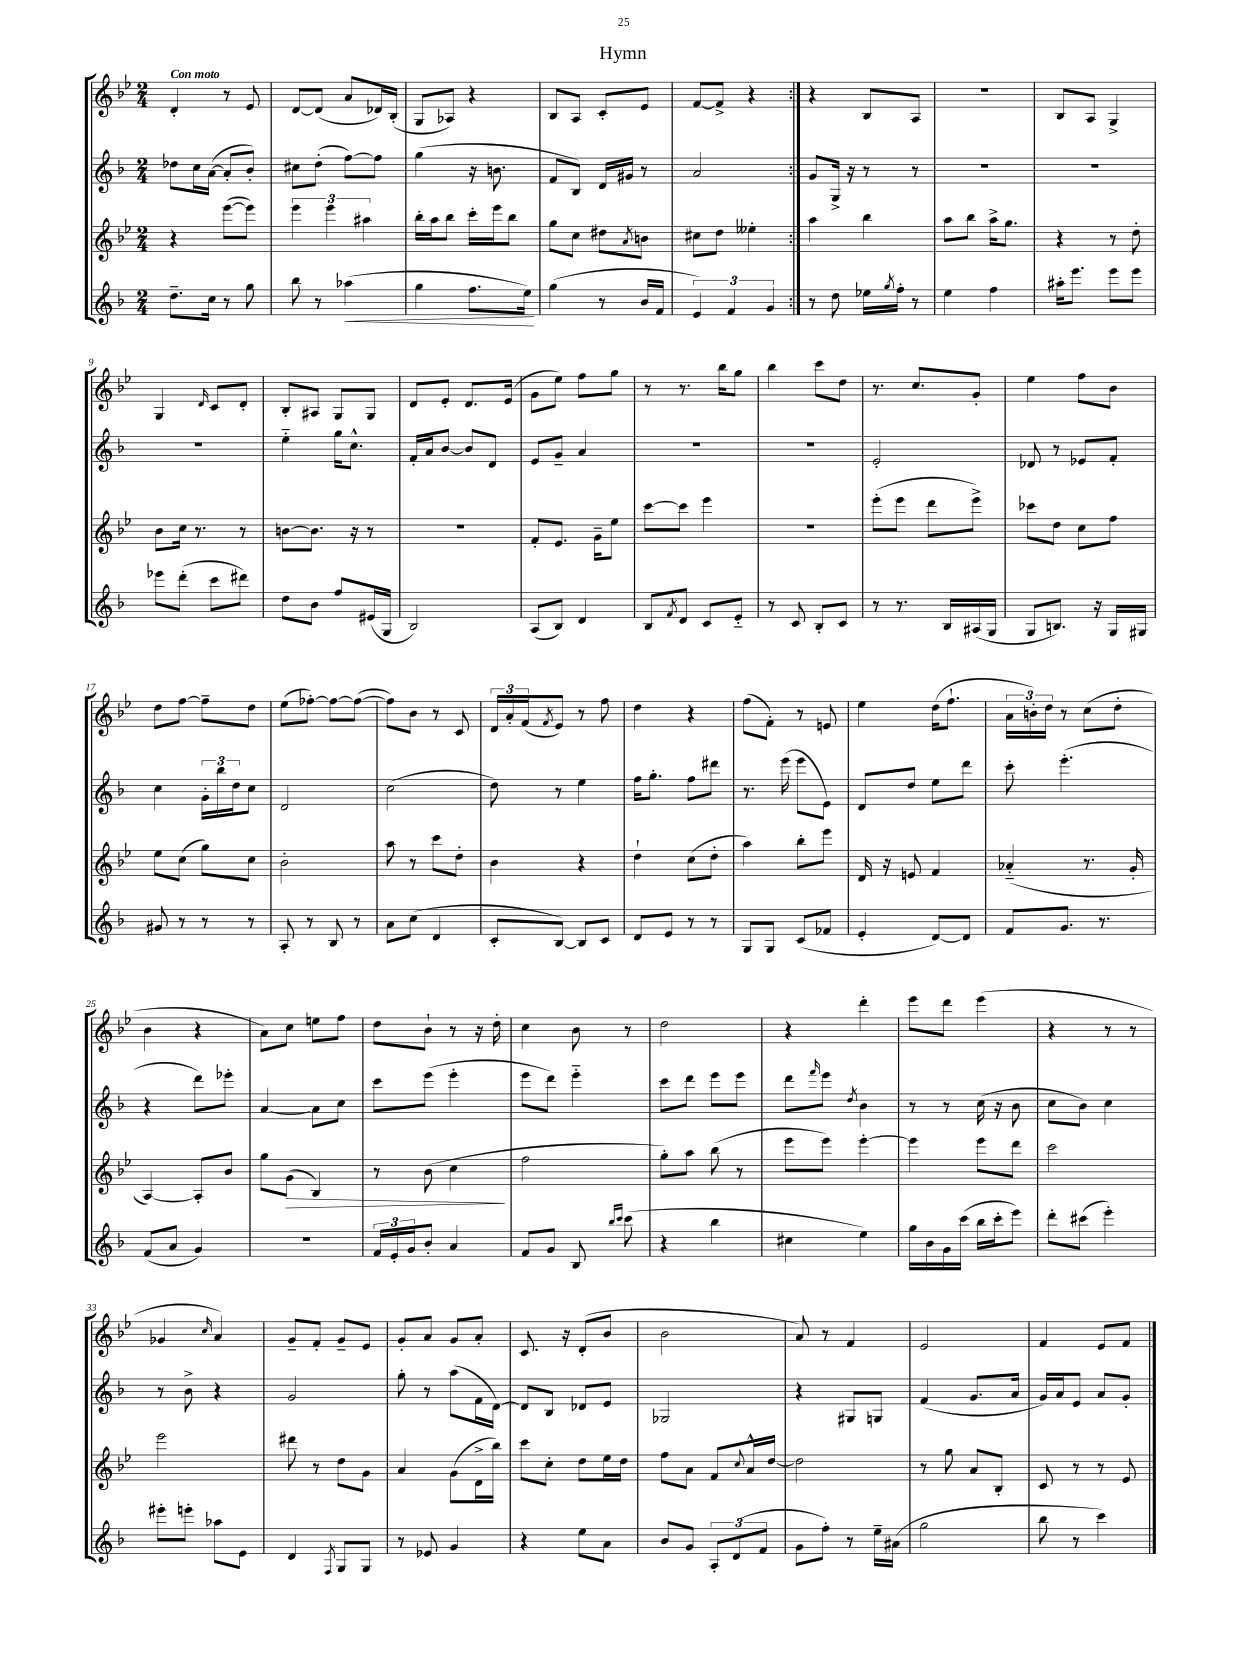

**kern	**kern	**kern	**kern
*staff4	*staff3	*staff2	*staff1
*clefG2	*clefG2	*clefG2	*clefG2
*k[b-]	*k[b-e-]	*k[b-]	*k[b-e-]
*M2/4	*M2/4	*M2/4	*M2/4
8.dd~	4r	8dd-	4d'
.	.	16cc	.
16cc	.	([16a	.
8r	([8eee-	8a']	8r
8gg	8eee-])	8b-')	8e-
=	=	=	=
8bb-	6eee-	8cc#	[8d
8r	.	(8dd'	(8d]
.	6eee-	.	.
(4aa-	.	[8ff)	8a
.	6aa#	.	.
.	.	8ff]	16d-)
.	.	.	(16B-'
=	=	=	=
4gg	16bb-'	(4gg	8G
.	16aa	.	.
.	8bb-	.	8A-)
8.ff	16ccc'	16r	4r
.	16eee-	8.b	.
.	8bb-	.	.
16ee)	.	.	.
=	=	=	=
(4gg	8gg	8f	8B-
.	8cc	8B-)	8A
8r	8dd#	16d	8c'
.	.	16g#	.
.	8qa	.	.
16b-	8b	8r	8e-
16f	.	.	.
=	=	=	=
6e)	8cc#	2a	[8f
.	8dd	.	8f^]
6f	.	.	.
.	4ee--'	.	4r
6g	.	.	.
=:|!	=:|!	=:|!	=:|!
8r	4aa	8g	4r
8dd	.	16G^	.
.	.	16r	.
16ee-	4bb-	8r	8B-
8qgg	.	.	.
16ff'	.	.	.
8r	.	8r	8A
=	=	=	=
4ee	8aa	2r	2r
.	8bb-	.	.
4ff	16aa^	.	.
.	8.gg	.	.
=	=	=	=
16aa#'	4r	2r	8B-
8.eee	.	.	.
.	.	.	8A
8eee	8r	.	4G^
8eee	8dd'	.	.
=	=	=	=
8eee-	8b-	2r	4G
(8ddd'	16cc	.	.
.	8.r	.	.
.	.	.	16qqd
8ccc	.	.	8c
8ddd#)	8r	.	8d'
=	=	=	=
8dd	[8b	4ee'~	8B-'
8b-	8.b]	.	8A#
8ff	.	16gg	8G
.	16r	8.cc^^	.
(16e#	8r	.	8G
16G	.	.	.
=	=	=	=
2B-)	2r	16f'	8d
.	.	16a	.
.	.	[8b-	8e-'
.	.	8b-]	8.d
.	.	8d	.
.	.	.	(16e-
=	=	=	=
(8A	8f'	8e	8g
8B-)	8.e-	8g~	8ee-)
4d	.	4a	8ff
.	16g~	.	.
.	8ee-	.	8gg
=	=	=	=
8B-	[8ccc	2r	8r
8qf	.	.	.
8d	8ccc]	.	8.r
8c	4eee-	.	.
.	.	.	16bb-
8e'~	.	.	8gg
=	=	=	=
8r	2r	2r	4bb-
8c	.	.	.
8B-'	.	.	8ccc
8c	.	.	8dd
=	=	=	=
8r	(8eee-'	2e'	8.r
8.r	8eee-	.	.
.	.	.	8.cc
.	8ddd	.	.
16B-	.	.	.
(16A#	8eee-^)	.	8g'
16G	.	.	.
=	=	=	=
8G	8ccc-	8d-	4ee-
8.B)	8dd	8r	.
.	8cc	8e-	8ff
16r	.	.	.
16G	8ff	8f'	8b-
16G#	.	.	.
=	=	=	=
8g#	8ee-	4cc	8dd
8r	(8cc	.	[8ff
8r	8gg)	24g'	8ff~]
.	.	24bb-	.
.	.	24dd	.
8r	8cc	8cc	8dd
=	=	=	=
8A'	2b-'	2d	(8ee-
8r	.	.	[8ff-')
8B-	.	.	8ff-_
8r	.	.	(8ff-_
=	=	=	=
8a	8aa	(2cc	8ff-])
(8cc	8r	.	8b-
4d	8ccc	.	8r
.	8dd'	.	8c
=	=	=	=
8c'	4b-	8dd)	24d
.	.	.	24a'
.	.	.	(24f
.	.	.	8qf
[8B-)	.	8r	8e-)
8B-]	4r	4ee	8r
8c	.	.	8ff
=	=	=	=
8d	4dd`	16ff	4dd
.	.	8.gg'	.
8e	.	.	.
8r	(8cc	8ff	4r
8r	8dd'	8ddd#	.
=	=	=	=
8G	4aa)	8.r	(8ff
8G	.	.	8f')
.	.	(16eee	.
(8c	8bb-'	8eee	8r
8f-	8eee-	8e)	8e
=	=	=	=
4e'	16d	8d	4ee-
.	16r	.	.
.	8e	8dd	.
[8d)	4f	8ee	(16dd
.	.	.	8.ff`
8d]	.	8ddd	.
=	=	=	=
8f	(4a-'~	8ccc'	24a
.	.	.	24b')
.	.	.	24dd
8.g	.	(4.eee'	8r
.	8.r	.	(8cc
8.r	.	.	.
.	.	.	8dd'
.	16g'	.	.
=	=	=	=
(8f	[4A)	4r	4b-
8a	.	.	.
4g)	8A']	8ddd)	4r
.	8b-	8eee-'	.
=	=	=	=
2r	8gg	[4a	8a)
.	(8g	.	8cc
.	4B-)	8a]	8ee
.	.	8cc	8ff
=	=	=	=
24f	8r	8ccc	8dd
24e'	.	.	.
24g	.	.	.
8b-'	(8b-	(8eee	8b-`
4a	4cc	4eee'	8r
.	.	.	16r
.	.	.	16dd'
=	=	=	=
8f	2ff	8eee	4cc
8g	.	8ddd)	.
8B-	.	4eee'~	8b-
16qqbb-	.	.	.
16qqccc	.	.	.
(8ccc	.	.	8r
=	=	=	=
4r	8gg')	8ccc	2dd
.	8aa	8ddd	.
4bb-	(8bb-	8eee	.
.	8r	8eee	.
=	=	=	=
4cc#	8eee-	8ddd	4r
.	.	16qqfff	.
.	8eee-)	8eee	.
.	.	8qdd	.
4ee)	[4eee-'	4b-	4ddd'
=	=	=	=
16gg	4eee-]	8r	8eee-
16b-	.	.	.
16g	.	8r	8ddd
(16ccc	.	.	.
16bb-	8eee-	(16cc	(4eee-
16ccc'	.	16r	.
8eee)	8ddd	8b-	.
=	=	=	=
8ddd'	2ccc	8cc	4r
(8ccc#	.	8b-)	.
4eee')	.	4cc	8r
.	.	.	8r
=	=	=	=
8eee#'	2eee-	8r	4g-
8eee'	.	8b-^	.
.	.	.	16qqcc
8aa-	.	4r	4a)
8e	.	.	.
=	=	=	=
4d	8ddd#	2g	8g~
.	8r	.	8f'
8qF	.	.	.
8G	8dd	.	8g~
8G	8g	.	8e-
=	=	=	=
8r	4a	8gg'	8g'
8e-	.	8r	8a
4g	(8g	(8aa	8g
.	16d^	16f	8a'
.	16bb-)	[16d)	.
=	=	=	=
4r	8ccc	8d]	8.c
.	8cc'	8B-	.
.	.	.	16r
8ee	8dd	8d-	(8d'
8a	16ee-	8e	8b-
.	16dd	.	.
=	=	=	=
8b-	8ff	2G-	2b-
8g	8a	.	.
12A'	8f	.	.
(12d	.	.	.
.	8qqcc	.	.
.	16a^^	.	.
12f	.	.	.
.	[16dd	.	.
=	=	=	=
8g	2dd]	4r	8a)
8ff')	.	.	8r
8r	.	8G#	4f
16ee~	.	8G	.
(16a#	.	.	.
=	=	=	=
2gg	8r	(4f	2e-
.	8gg	.	.
.	8a	8.g	.
.	8B-'	.	.
.	.	16a	.
=	=	=	=
8bb-	8c	16g)	4f
.	.	16a	.
8r	8r	8e	.
4ccc)	8r	8a	8e-
.	8e-	8g'	8f
==	==	==	==
*-	*-	*-	*-
